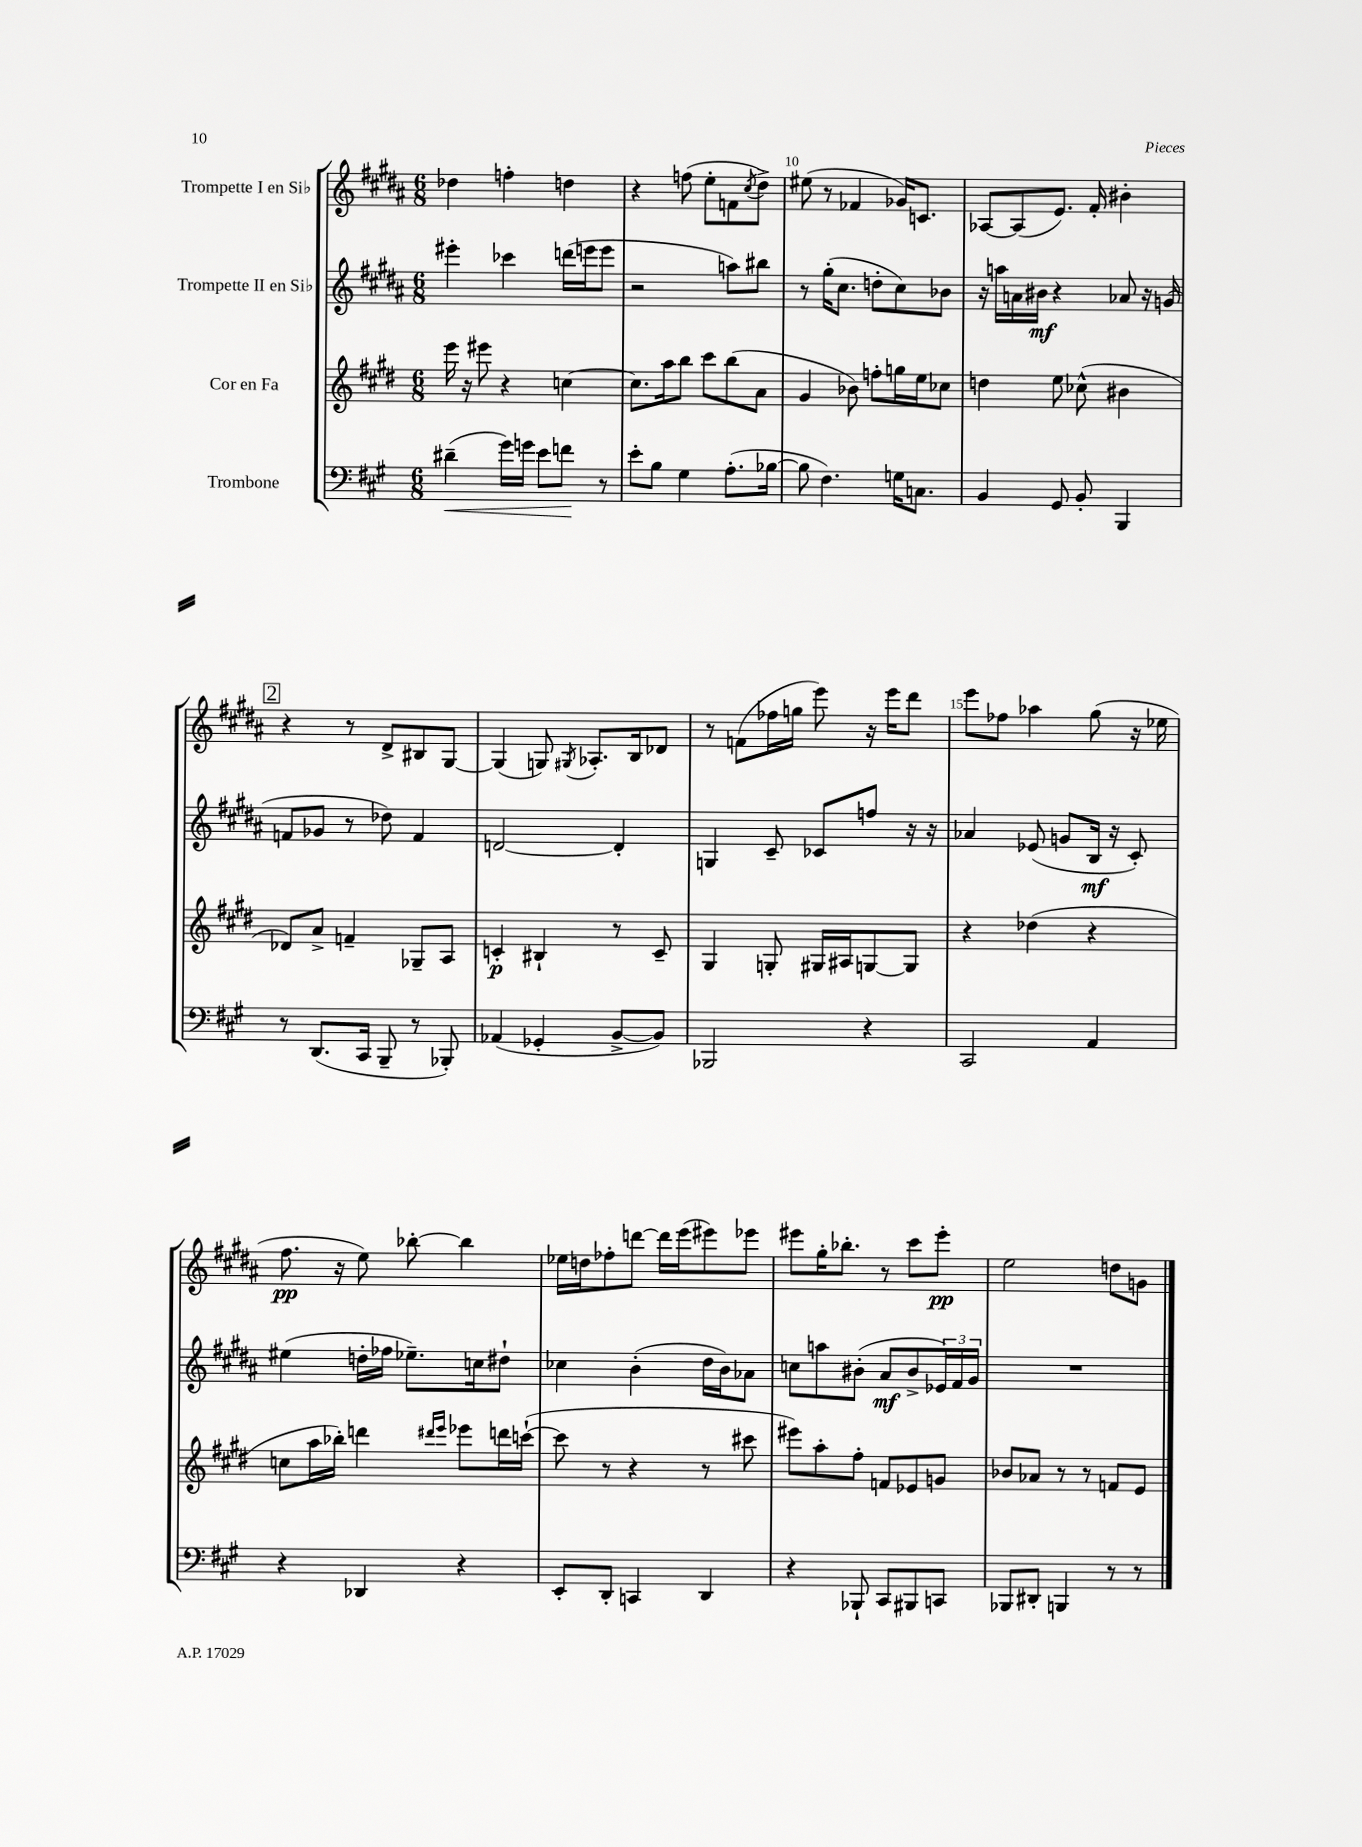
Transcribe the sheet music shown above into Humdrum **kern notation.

**kern	**kern	**kern	**kern
*staff4	*staff3	*staff2	*staff1
*clefF4	*clefG2	*clefG2	*clefG2
*k[f#c#g#]	*k[f#c#g#d#]	*k[f#c#g#d#a#]	*k[f#c#g#d#a#]
*M6/8	*M6/8	*M6/8	*M6/8
(4d#~	16eee	4eee#'	4dd-
.	16r	.	.
.	8eee#	.	.
16g#)	4r	4ccc-	4ff'
16g	.	.	.
8e	.	.	.
8f	[4cc	(16ddd	4dd
.	.	16eee	.
8r	.	8eee	.
=	=	=	=
8e'	8.cc]	2r	4r
8B	.	.	.
.	16aa	.	.
4G#	8bb	.	(8ff
.	8ccc#	.	8ee'
(8.A'	(8bb	8aa)	8f
.	.	.	8qcc#
.	8a	8bb#	8dd#^)
[16B-	.	.	.
=	=	=	=
8B-]	4g#	8r	(8ee#
4.F#)	.	(16gg#'	8r
.	.	8.cc#	.
.	8b-)	.	4f-
.	8ff'	8dd'	.
16G	16gg	8cc#)	16g-)
8.C	16ee	.	8.c
.	8cc-	8b-	.
=	=	=	=
4BB	4dd	16r	[8A-
.	.	16aa	.
.	.	16a	(8A-]
.	.	16b#	.
8GG#	8ee	4r	8.e)
8BB'	(8cc-^^	.	.
.	.	.	16f#'
4BBB	4b#	8a-	4b#'
.	.	16r	.
.	.	(16g	.
=	=	=	=
8r	8d-)	8f	4r
(8.DD	8a^	8g-	.
.	4f~	8r	8r
16CC#	.	.	.
8BBB~	.	8dd-)	8d#^
8r	8G-~	4f	8B#
8BBB-')	8A	.	[8G#
=	=	=	=
(4AA-	4c'	[2d	(4G#]
4GG-'	4B#`	.	8G)
.	.	.	8qG#
.	.	.	8.A-'
[8BB^	8r	4d']	.
.	.	.	16B
8BB])	8c~	.	8d-
=	=	=	=
2BBB-	4G#	4G	8r
.	.	.	(8f
.	8G'	8c#~	16ff-
.	.	.	16gg
.	16G#	8c-	8eee)
.	16A#	.	.
4r	[8G	8ff	16r
.	.	.	16eee
.	8G]	16r	8ddd#
.	.	16r	.
=	=	=	=
2CC#	4r	4a-	8eee
.	.	.	8ff-
.	(4dd-	(8e-	4aa-
.	.	8g	.
4AA	4r	16B	(8gg#
.	.	16r	.
.	.	8c#')	16r
.	.	.	16ee-
=	=	=	=
4r	8cc	(4ee#	8.ff#
.	16aa	.	.
.	16bb-')	.	16r
4DD-	4ddd	16dd'	8ee)
.	.	16ff-	.
.	.	8.ee-~)	[8bb-'
.	16qqddd#	.	.
.	16qqeee	.	.
4r	8eee-	.	4bb-]
.	.	16cc	.
.	16ddd	8dd#`	.
.	([16ccc`	.	.
=	=	=	=
8EE'	8ccc]	4cc-	16ee-
.	.	.	16dd
8DD'	8r	.	8ff-'
4CC	4r	(4b'	[8ddd
.	.	.	16ddd]
.	.	.	(16eee
4DD	8r	16dd#	8eee#)
.	.	16b)	.
.	8ccc#	8a-	8eee-
=	=	=	=
4r	8eee#)	8cc	8eee#
.	8aa'	8aa	16gg#'
.	.	.	8.bb-'
8BBB-`	8ff#'	(8b#'	.
8CC#	8f	8a#	8r
8BBB#	8e-	8b#^	8ccc#
8CC	8g	24e-)	8eee#'
.	.	24f#	.
.	.	24g#	.
=	=	=	=
8BBB-	8b-	2.r	2ee
8DD#'	8a-	.	.
4BBB	8r	.	.
.	8r	.	.
8r	8f	.	8dd
8r	8e	.	8g
==	==	==	==
*-	*-	*-	*-
